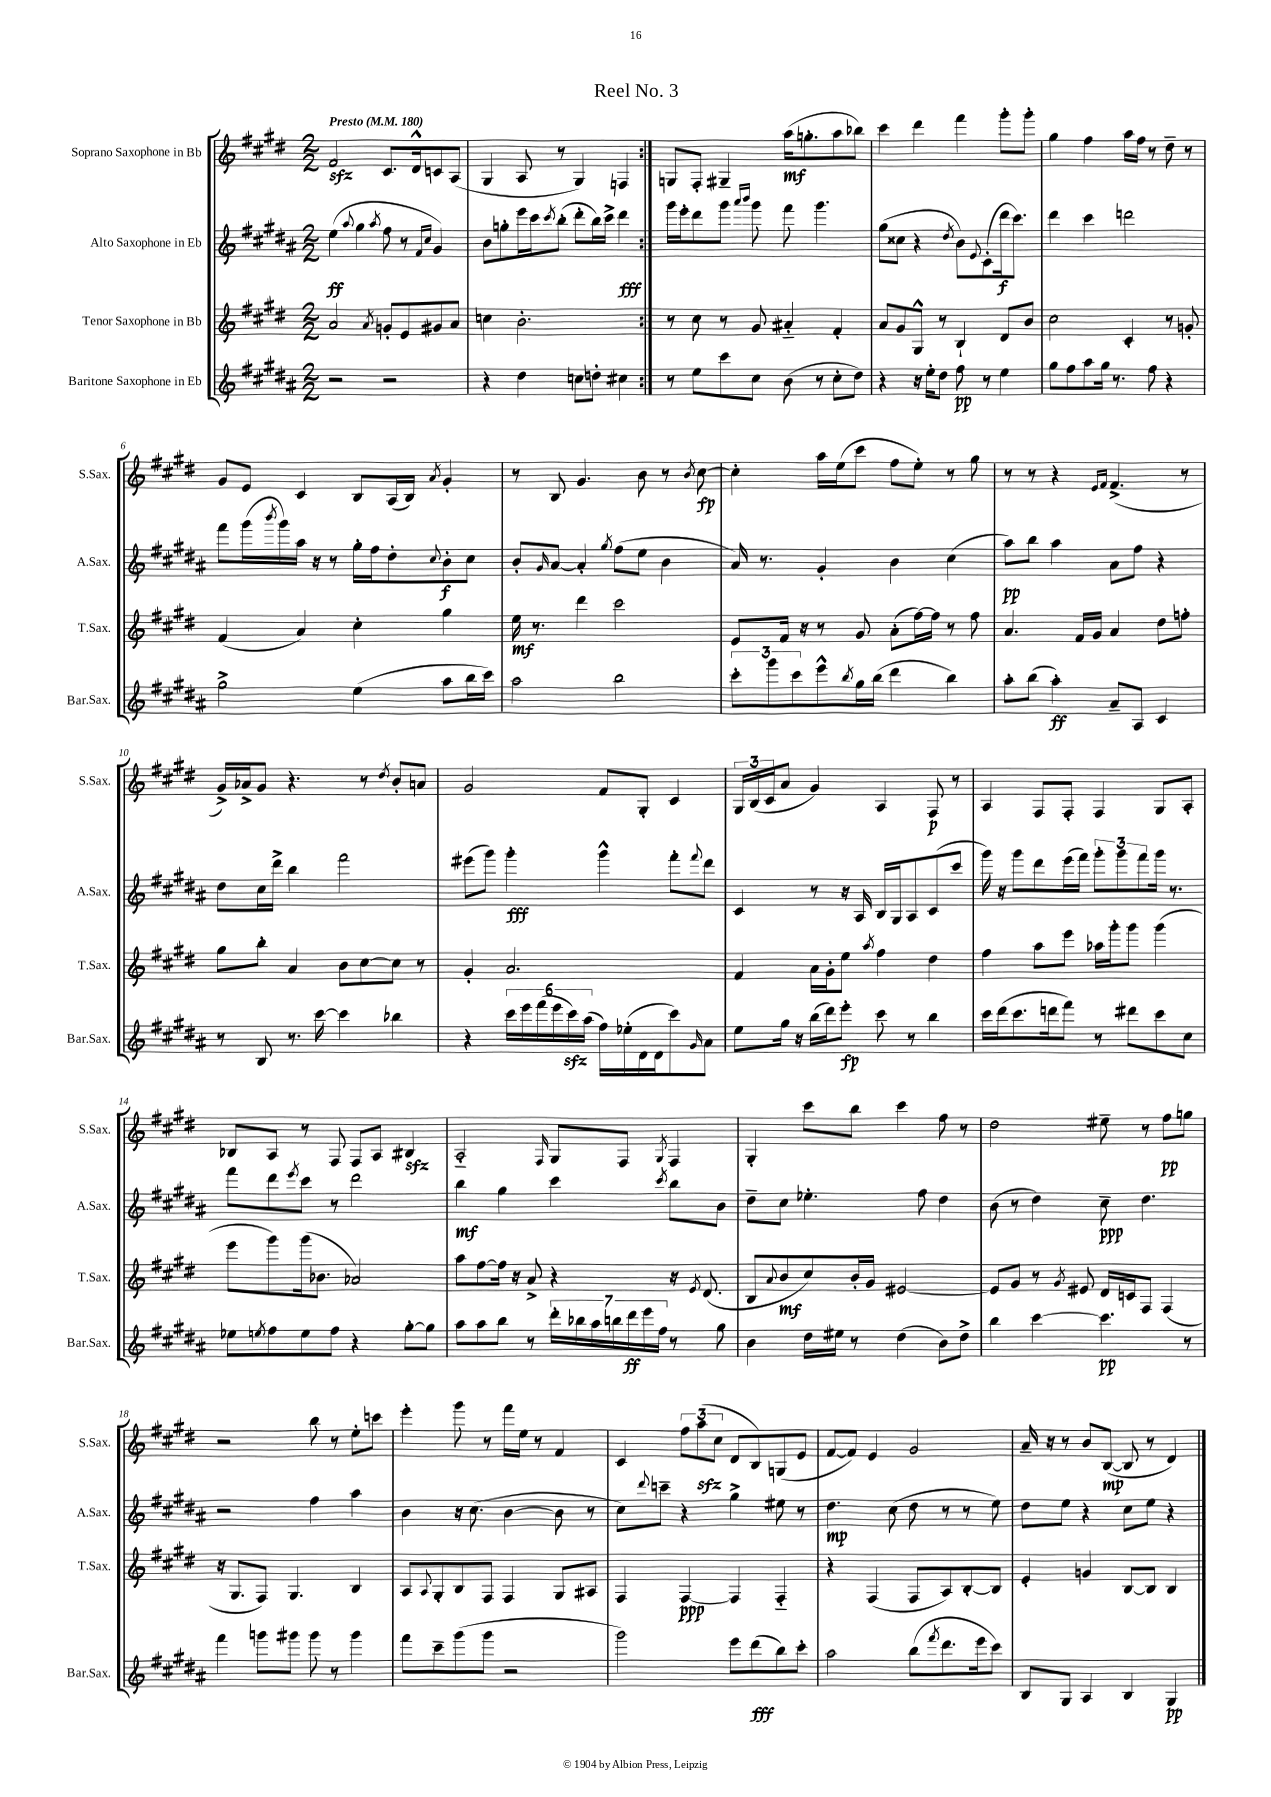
\header { title = "Reel No. 3" }
<<
\new StaffGroup <<
\new Staff = "s0" \with { instrumentName = "Soprano Saxophone in Bb" shortInstrumentName = "S.Sax." } {
    \clef treble \key e \major \numericTimeSignature \time 2/2 \tempo "Presto" 4 = 180
    \repeat volta 2 { fis'2\sfz cis'8. dis'16-^ c'8 a8( |
    gis4 a8 r8 gis4) f4 | }
    g8 fis8-. gis4-- a''16\mf( g''8.-. a''8 bes''8) |
    cis'''4 dis'''4 fis'''4 gis'''8-. gis'''8-. |
    gis''4 fis''4 a''16 fis''16 r8 dis''8-- r8 |
    gis'8 e'8 cis'4 b8 a16( b16) \acciaccatura { a'8 } gis'4-. |
    r8 b8 gis'4. b'8 r8 \acciaccatura { b'8 } cis''8~\fp |
    cis''4-. a''16 e''16( cis'''8 fis''8 e''8-.) r8 gis''8 |
    r8 r8 r4 \grace { e'16 fis'16 } fis'4.->( r8 |
    gis'16->) aes'16-> gis'8 r4. r8 \acciaccatura { dis''8 } b'8-. a'8 |
    gis'2 fis'8 gis8-. cis'4 |
    \tuplet 3/2 { gis16 b16( cis'16 } a'8 gis'4) a4 fis8\p r8 |
    a4 fis8 fis8-. fis4 gis8 a8-. |
    bes8 a8 r8 fis8 fis8 a8 bis4\sfz |
    a2-_ \grace { fis16 } gis8 fis8 \acciaccatura { gis8 } fis4 |
    gis4-. cis'''8 b''8 cis'''4 fis''8 r8 |
    dis''2 eis''8-- r8 fis''8\pp g''8 |
    r2 b''8 r8 e''8-. c'''8 |
    e'''4-. gis'''8 r8 fis'''16 e''16 r8 fis'4 |
    cis'4 \tuplet 3/2 { fis''8 a''8\sfz( cis''8 } dis'8 b8) g8( e'8 |
    fis'8~ fis'8) e'4 gis'2 |
    a'16-- r16 r8 b'8 b8~\mp( b8 r8 dis'4) \bar "|." |
}
\new Staff = "s1" \with { instrumentName = "Alto Saxophone in Eb" shortInstrumentName = "A.Sax." } {
    \clef treble \key b \major \numericTimeSignature \time 2/2
    \repeat volta 2 { e''4\ff( \appoggiatura { ais''8 } gis''4 \acciaccatura { ais''8 } fis''8 r8 \grace { fis'16 cis''16 } gis'4) |
    b'8 g''8-. e'''16 cis'''16 \acciaccatura { cis'''8 } b''8-.( dis'''8-. b''16) cis'''16-> dis'''4\fff | }
    gis'''16 e'''16-. dis'''8 gis'''8 \grace { ais'''16 b'''16 } gis'''8 fis'''8 gis'''4. |
    gis''8( cisis''8 r4 \acciaccatura { dis''8 } b'8) \appoggiatura { e'8 } cis'8-.( dis'''16\f cis'''8.) |
    dis'''4 cis'''4 d'''2 |
    fis'''8 gis'''16( \acciaccatura { b'''8 } gis'''16) ais''16 r16 r8 gis''16-. fis''16 dis''8-. \appoggiatura { cis''8 } b'8-.\f cis''8 |
    b'8-. \grace { gis'16 } ais'8~ ais'4-. \acciaccatura { gis''8 } fis''8( e''8 b'4 |
    ais'16) r8. gis'4-. b'4 cis''4( |
    ais''8\pp) b''8 ais''4 ais'8 fis''8 r4 |
    dis''8 cis''16 dis'''16-> b''4 fis'''2 |
    eis'''8( gis'''8) gis'''4-.\fff gis'''4-^ fis'''8-. \appoggiatura { fis'''8 } dis'''8 |
    cis'4 r8 r16 ais16 b16 gis16 ais8 cis'8( cis'''8 |
    gis'''16) r16 gis'''8 dis'''8 e'''16( fis'''16) \tuplet 3/2 { gis'''8-. gis'''8 fis'''8 } gis'''16 r8. |
    fis'''8 dis'''8 \acciaccatura { e'''8 } cis'''8 r8 dis'''2 |
    b''4\mf gis''4 cis'''4 \acciaccatura { cis'''8 } b''8 b'8 |
    dis''8-- cis''8 ees''4.-. fis''8 dis''4 |
    b'8( r8 dis''4) cis''8--\ppp dis''4. |
    r2 fis''4 ais''4 |
    b'4 r16 cis''8.( b'4~ b'8 r8 |
    cis''8) \appoggiatura { dis'''8 } c'''8-- r4 gis''4-> eis''8 r8 |
    dis''4.\mp cis''8( dis''8 r8 r8 e''8) |
    dis''8 e''8 r4 cis''8 e''8 r4 \bar "|." |
}
\new Staff = "s2" \with { instrumentName = "Tenor Saxophone in Bb" shortInstrumentName = "T.Sax." } {
    \clef treble \key e \major \numericTimeSignature \time 2/2
    \repeat volta 2 { a'2 \acciaccatura { a'8 } g'8-. e'8 gis'8 a'8 |
    c''4 b'2.-. | }
    r8 cis''8 r8 gis'8 ais'4-_ fis'4-. |
    a'8 gis'8 gis8-^ r8 b4-! dis'8 b'8 |
    cis''2 cis'4-. r8 g'8-. |
    fis'4( a'4) cis''4-. gis''4 |
    e''16\mf r8. dis'''4 cis'''2 |
    e'8 fis'16 r16 r8 gis'8 a'8-.( fis''16~) fis''16 r8 fis''8 |
    a'4. fis'16 gis'16 a'4 dis''8 f''8-. |
    gis''8 b''8-. a'4 b'8 cis''8~ cis''8 r8 |
    gis'4-. a'2. |
    fis'4 a'16 gis'16-. e''8 \acciaccatura { a''8 } fis''4 dis''4 |
    fis''4 a''8 e'''8 aes''16 gis'''16-. gis'''8 gis'''4( |
    e'''8 gis'''8) gis'''16( bes'8. aes'2) |
    a''8 fis''8~ fis''16 r16 a'8-> r4 r16 \acciaccatura { e'8 } dis'8.( |
    b8 \appoggiatura { a'8 } b'8\mf cis''8) b'16-. gis'16 eis'2~ |
    eis'8 gis'8 r8 \acciaccatura { gis'8 } eis'8 dis'16 c'16 fis8 fis4( |
    r16 gis8. fis8) gis4. b4 |
    a8 \appoggiatura { a8 } gis8-. b8 fis8 fis4 gis8 ais8 |
    fis4 fis4~\ppp fis4 fis4-_ |
    r4 fis4( fis8 a8) b8~-. b8 |
    e'4-. g'4 b8~ b8 b4 \bar "|." |
}
\new Staff = "s3" \with { instrumentName = "Baritone Saxophone in Eb" shortInstrumentName = "Bar.Sax." } {
    \clef treble \key b \major \numericTimeSignature \time 2/2
    \repeat volta 2 { r2 r2 |
    r4 dis''4 c''8 d''8-. cis''4 | }
    r8 e''8 cis'''8 cis''8 b'8( r8 cis''8-. dis''8) |
    r4 r16 e''16-. dis''8 fis''8\pp r8 e''4 |
    gis''8 fis''8 ais''8 gis''16 r8. fis''8 r4 |
    gis''2-> e''4( ais''8 b''16 cis'''16) |
    ais''2 b''2 |
    \tuplet 3/2 { cis'''8-. gis'''8 cis'''8 } e'''8-^ \acciaccatura { b''8 } gis''16 b''16( dis'''4 b''4) |
    ais''8-. b''8( ais''4-.\ff) ais'8-- ais8 cis'4 |
    r8 b8 r8. cis'''16~ cis'''4 bes''4 |
    r4 \tuplet 6/4 { cis'''16 e'''16 fis'''16( e'''16 cis'''16\sfz) ais''16( } fis''16) ees''16-.( dis'16 dis'16 cis'''8) \grace { gis'16 } ais'8 |
    e''8 gis''16 r16 b''16( dis'''16) e'''8-.\fp cis'''8 r8 b''4 |
    cis'''16 dis'''16( cis'''8. d'''16 fis'''8) r8 dis'''8 cis'''8 cis''8 |
    ees''8 \acciaccatura { e''8 } fis''8 e''8 fis''8 r4 gis''8~-. gis''8 |
    ais''8 ais''8 b''8 r8 \tuplet 7/4 { dis'''16-. bes''16 ais''16 b''16 dis'''16\ff e'''16 fis''16 } r8 gis''8 |
    b'4 dis''16 eis''16 r8 dis''4( b'8) dis''8-> |
    b''4 cis'''4~ cis'''4.\pp r8 |
    fis'''4 g'''8 gis'''8 gis'''8 r8 gis'''4 |
    fis'''8 cis'''8-- gis'''8( gis'''8 r2 |
    gis'''2) e'''8 dis'''8\fff( b''8) cis'''8-. |
    ais''2 b''8( \acciaccatura { fis'''8 } dis'''8. e'''16 cis'''8) |
    b8 gis8 ais4 b4 gis4\pp \bar "|." |
}
>>
>>
